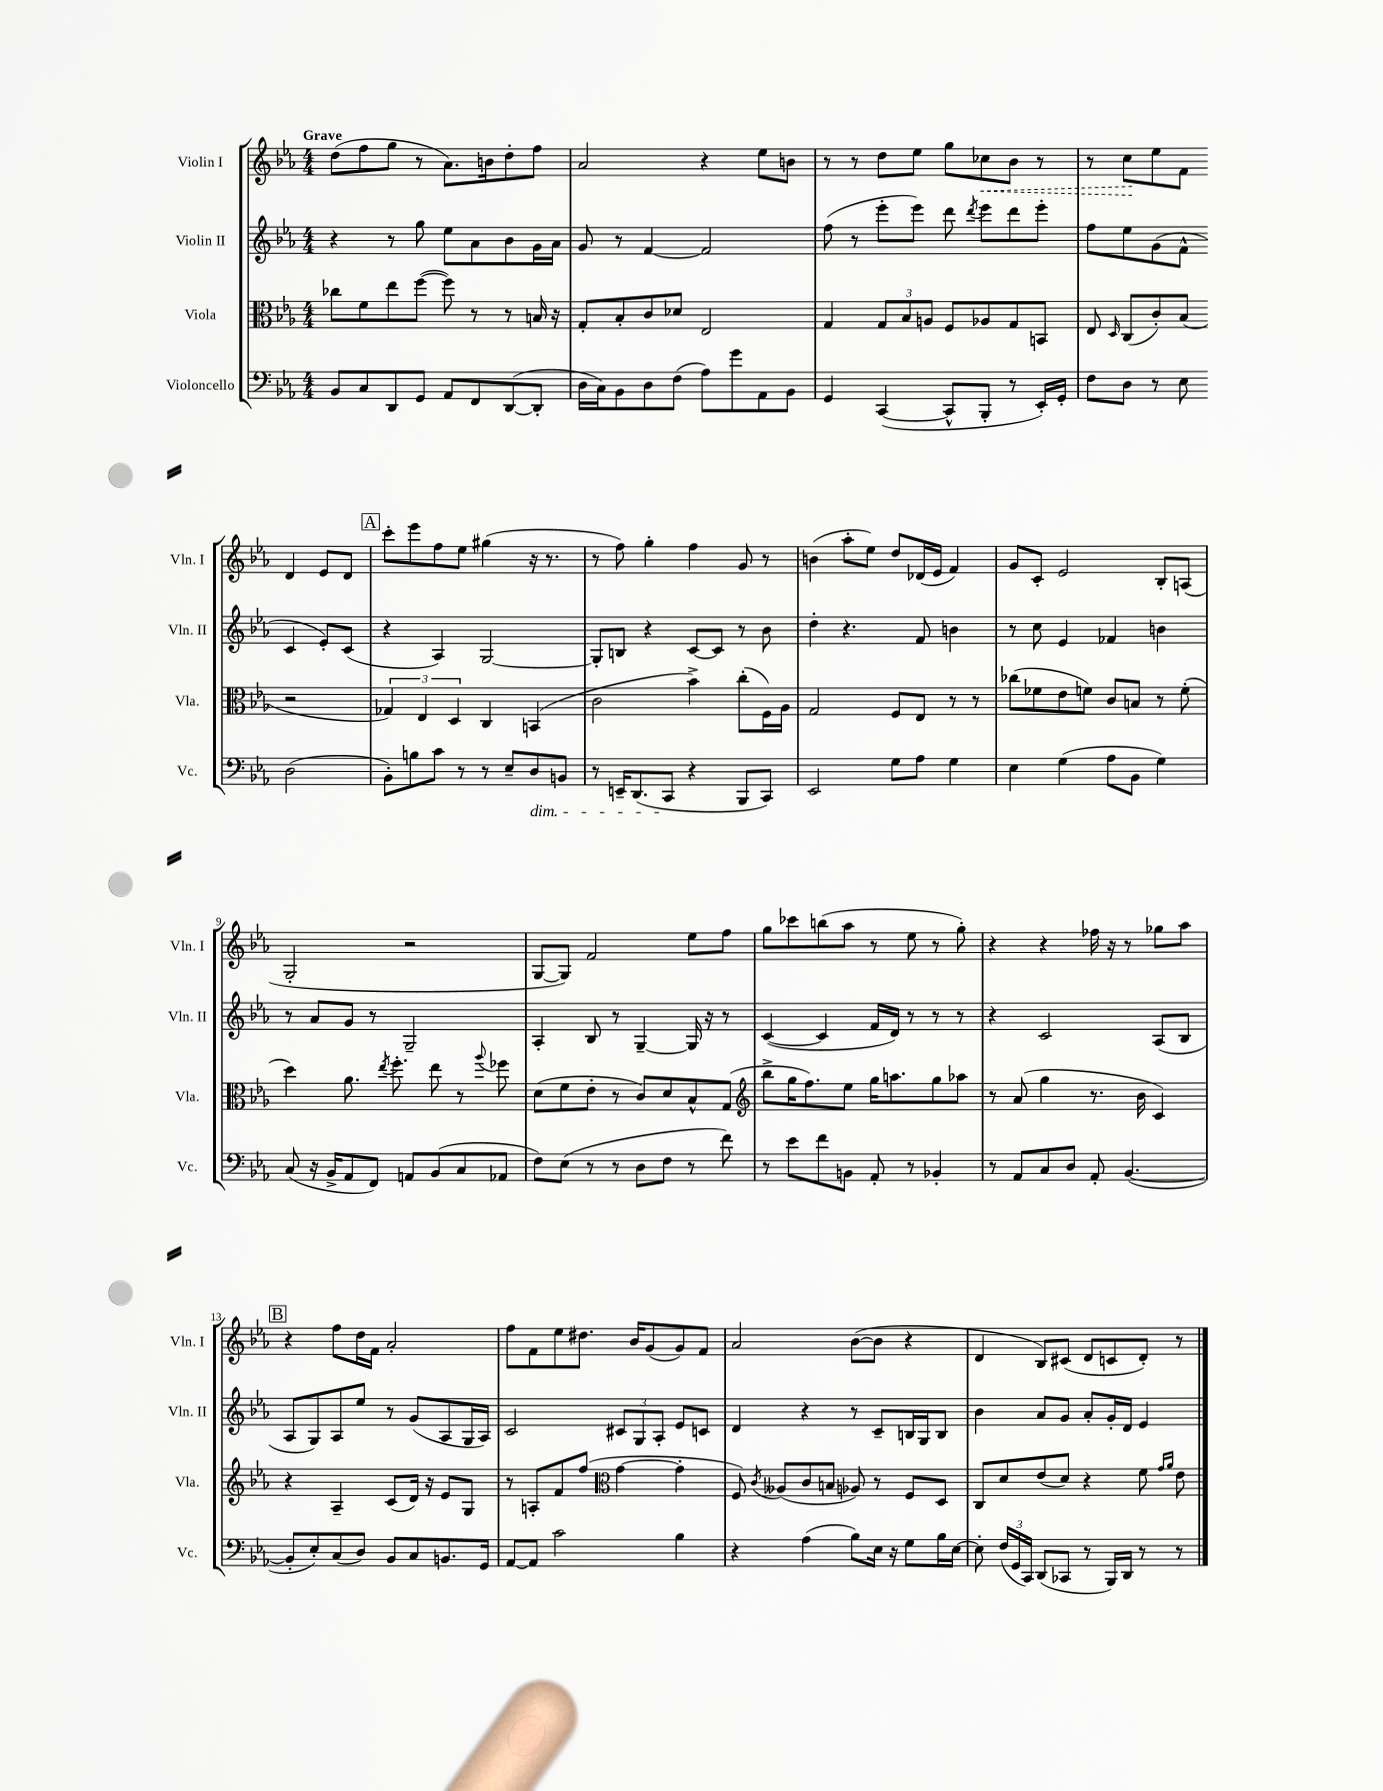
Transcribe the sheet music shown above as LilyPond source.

<<
\new StaffGroup <<
\new Staff = "s0" \with { instrumentName = "Violin I" shortInstrumentName = "Vln. I" } {
    \clef treble \key ees \major \numericTimeSignature \time 4/4 \tempo "Grave"
    \autoBeamOff d''8[( f''8 g''8] r8 aes'8.[) b'16 d''8-. f''8] |
    aes'2 r4 ees''8[ b'8] |
    r8 r8 d''8[ ees''8] g''8[ \once \override Hairpin.style = #'dashed-line ces''8\< bes'8] r8 |
    r8 c''8[\! ees''8 f'8] d'4 ees'8[ d'8] |
    \mark \markup { \box "A" } c'''8[-. ees'''8 f''8 ees''8] gis''4( r16 r8. |
    r8 f''8) g''4-. f''4 g'8 r8 |
    b'4( aes''8[-. ees''8]) d''8[ des'16( ees'16] f'4) |
    g'8[ c'8]-. ees'2 bes8[-. a8]( |
    g2-. r2 |
    g8[~ g8]) f'2 ees''8[ f''8] |
    g''8[ ces'''8 b''8( aes''8] r8 ees''8 r8 g''8-.) |
    r4 r4 fes''16 r16 r8 ges''8[ aes''8] |
    \mark \markup { \box "B" } r4 f''8[ d''16 f'16] aes'2-. |
    f''8[ f'8 ees''8 dis''8.] bes'16[ g'8( g'8) f'8] |
    aes'2 bes'8[~( bes'8] r4 |
    d'4 bes8[) cis'8]( d'8[ c'8 d'8]-.) r8 \bar "|." |
}
\new Staff = "s1" \with { instrumentName = "Violin II" shortInstrumentName = "Vln. II" } {
    \clef treble \key ees \major \numericTimeSignature \time 4/4
    \autoBeamOff r4 r8 g''8 ees''8[ aes'8 bes'8 g'16 aes'16] |
    g'8 r8 f'4~ f'2 |
    f''8( r8 ees'''8[-. ees'''8]) d'''8 \acciaccatura { d'''8 } ees'''8[ d'''8 ees'''8]-. |
    f''8[ ees''8 g'8( f'8]-^ c'4 ees'8[-.) c'8]( |
    \mark \markup { \box "A" } r4 aes4) g2~ |
    g8[-. b8] r4 c'8[~ c'8] r8 bes'8 |
    d''4-. r4. f'8 b'4 |
    r8 c''8 ees'4 fes'4 b'4 |
    r8 aes'8[ g'8] r8 g2-- |
    aes4-. bes8 r8 g4~-- g16 r16 r8 |
    c'4~( c'4 f'16[ d'16]) r8 r8 r8 |
    r4 c'2 aes8[( bes8] |
    \mark \markup { \box "B" } aes8[ g8) aes8 ees''8] r8 g'8[( aes8 g16 aes16]) |
    c'2 \tuplet 3/2 { cis'8[ g8 aes8]-. } ees'8[ c'8] |
    d'4 r4 r8 c'8[-- b16 g16 b8] |
    bes'4 aes'8[ g'8] aes'8[-. g'16-. d'16] ees'4 \bar "|." |
}
\new Staff = "s2" \with { instrumentName = "Viola" shortInstrumentName = "Vla." } {
    \clef alto \key ees \major \numericTimeSignature \time 4/4
    \autoBeamOff ces''8[ f'8 ees''8 f''8]~( f''8) r8 r8 b16 r16 |
    g8[-. bes8-. c'8 des'8] ees2 |
    g4 \tuplet 3/2 { g8[ bes8 a8] } f8[ aes8 g8 b,8] |
    ees8 \grace { d16 } c8[( c'8-.) bes8]( r2 |
    \mark \markup { \box "A" } \tuplet 3/2 { ges4) ees4 d4 } c4 b,4( |
    c'2 bes'4->) c''8[-.( f16) aes16] |
    g2 f8[ ees8] r8 r8 |
    ces''8[( fes'8 ees'8 f'8]) c'8[ b8] r8 f'8-.( |
    d''4) aes'8. \acciaccatura { ees''8 } f''8.-. ees''8 r8 \appoggiatura { aes''8 } fes''8 |
    d'8[( f'8 ees'8]-. r8 c'8[) d'8 bes8-^ g8]( |
    \clef treble bes''8[-> g''16 f''8.) ees''8] g''16[ a''8. g''8 aes''8] |
    r8 aes'8( g''4 r8. bes'16 c'4) |
    \mark \markup { \box "B" } r4 aes4-- c'8[( d'16]) r16 ees'8[ g8] |
    r8 a8[-. f'8 f''8]( \clef alto g'4~ g'4-. |
    f8) \acciaccatura { c'8 } aeses8[( c'8 b8] aes8) r8 f8[ d8] |
    c8[ d'8 ees'8( d'8]) r4 f'8 \grace { g'16[ aes'16] } ees'8 \bar "|." |
}
\new Staff = "s3" \with { instrumentName = "Violoncello" shortInstrumentName = "Vc." } {
    \clef bass \key ees \major \numericTimeSignature \time 4/4
    \autoBeamOff bes,8[ c8 d,8 g,8] aes,8[ f,8 d,8~( d,8]-. |
    d16[ c16) bes,8 d8 f8]( aes8[) g'8 aes,8 bes,8] |
    g,4 c,4~( c,8[-^ bes,,8]-. r8 ees,16[-.) g,16]-. |
    f8[ d8] r8 ees8 d2( |
    \mark \markup { \box "A" } bes,8[-.) b8 c'8] r8 r8 ees8[-- d8\dim b,8] |
    r8 e,16[-- d,8.( c,8]\! r4 bes,,8[ c,8]) |
    ees,2 g8[ aes8] g4 |
    ees4 g4( aes8[ bes,8] g4) |
    c8( r16 bes,16[-> aes,8 f,8]) a,8[ bes,8( c8 aes,8] |
    f8[) ees8]( r8 r8 d8[ f8] r8 f'8) |
    r8 ees'8[ f'8 b,8] aes,8-. r8 bes,4-. |
    r8 aes,8[ c8 d8] aes,8-. bes,4.~( |
    \mark \markup { \box "B" } bes,8[-. ees8-.) c8( d8]) bes,8[ c8 b,8. g,16] |
    aes,8[~ aes,8] c'2 bes4 |
    r4 aes4( bes8[) ees16] r16 g8[ bes16 ees16]~ |
    ees8-. \tuplet 3/2 { f16[( g,16 c,16]) } d,8[( ces,8] r8 bes,,16[) d,16] r8 r8 \bar "|." |
}
>>
>>
